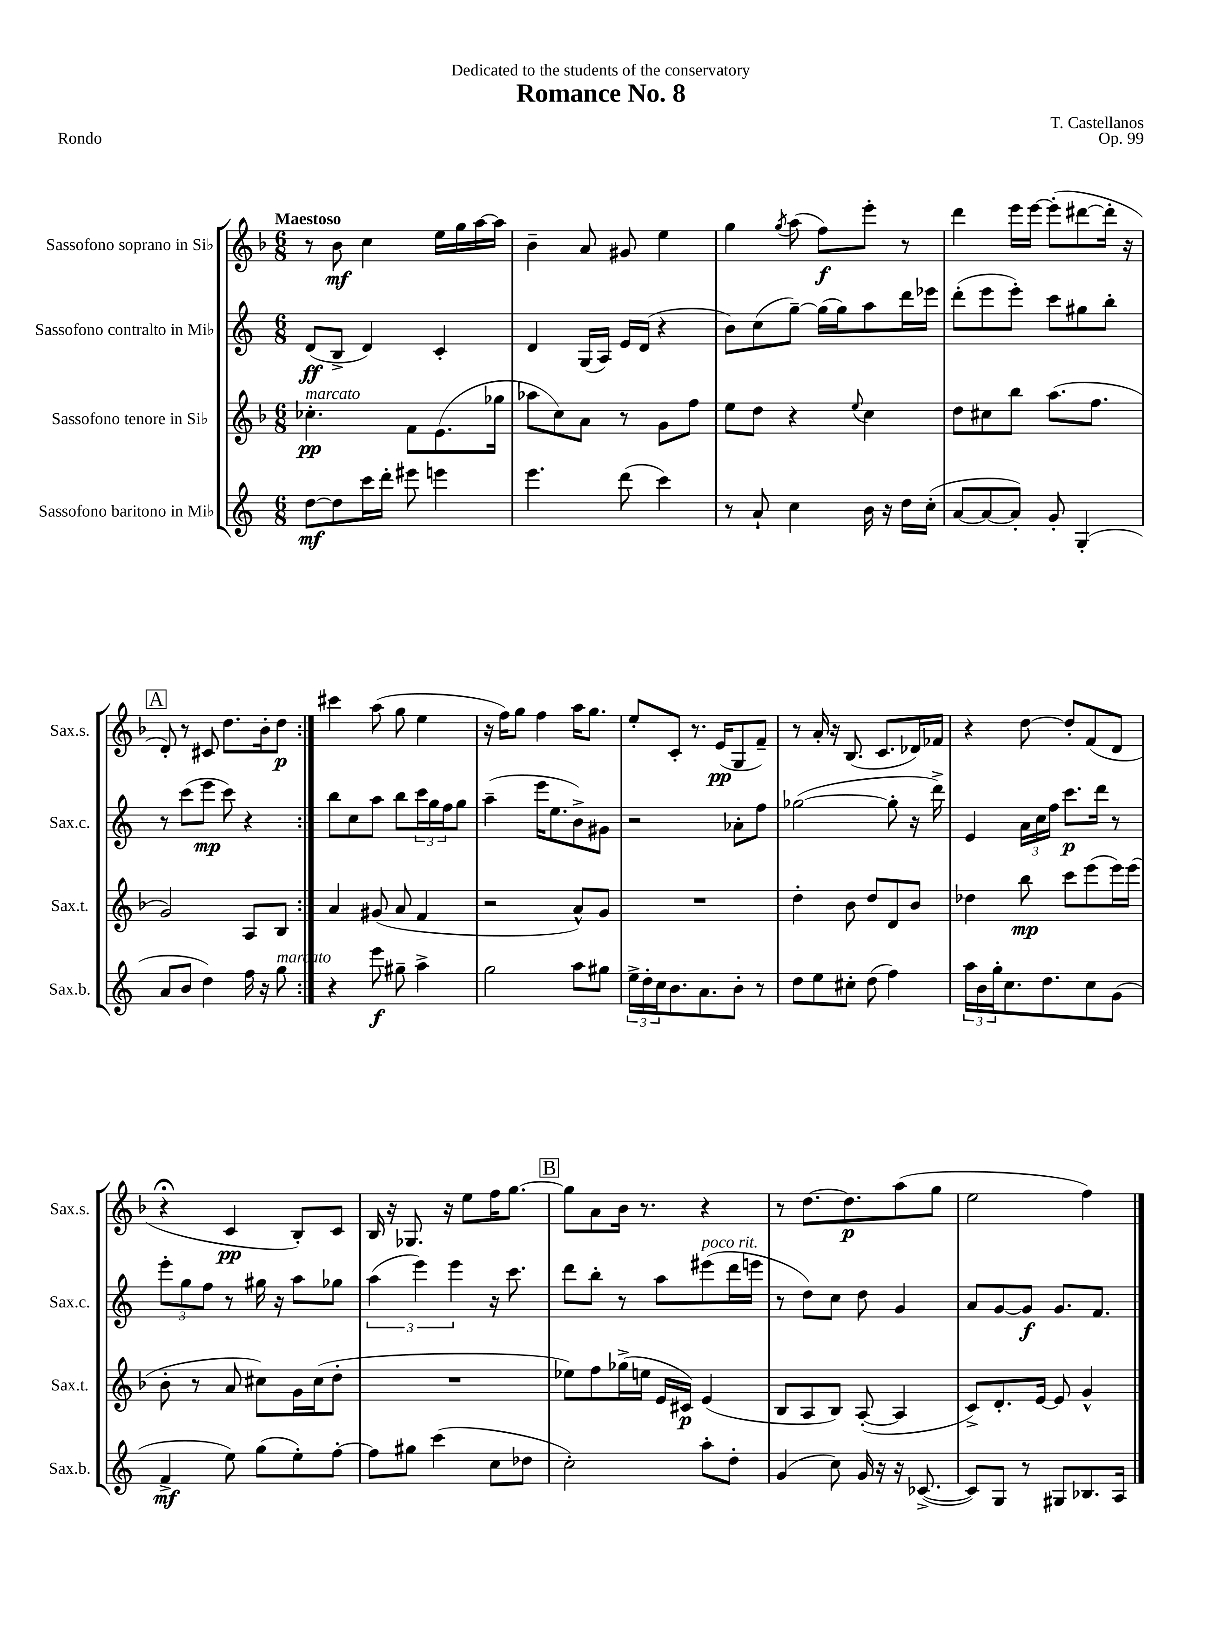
\header { title = "Romance No. 8" composer = "T. Castellanos" dedication = "Dedicated to the students of the conservatory" opus = "Op. 99" piece = "Rondo" }
<<
\new StaffGroup <<
\new Staff = "s0" \with { instrumentName = "Sassofono soprano in Sib" shortInstrumentName = "Sax.s." } {
    \clef treble \key f \major \numericTimeSignature \time 6/8 \tempo "Maestoso"
    \repeat volta 2 { r8 bes'8\mf c''4 e''16 g''16 a''16~ a''16 |
    bes'4-- a'8 gis'8 e''4 |
    g''4 \acciaccatura { g''8 } a''8( f''8\f) e'''8-. r8 |
    d'''4 e'''16 e'''16~ e'''8-.( dis'''8~ dis'''16-. r16 |
    \mark \markup { \box "A" } d'8-.) r8 cis'8 d''8. bes'16-. d''8\p | }
    cis'''4 a''8( g''8 e''4 |
    r16 f''16) g''8 f''4 a''16 g''8. |
    e''8-. c'8-. r8. e'16\pp( g8 f'8--) |
    r8 a'16-. r16 bes8.( c'8. des'16) fes'16 |
    r4 d''8~ d''8-. f'8( d'8 |
    r4\fermata c'4\pp bes8-.) c'8 |
    bes16 r16 ges8. r16 e''8 f''16 g''8.~ |
    \mark \markup { \box "B" } g''8 a'8 bes'16 r8. r4 |
    r8 d''8.~ d''8.\p a''8( g''8 |
    e''2 f''4) \bar "|." |
}
\new Staff = "s1" \with { instrumentName = "Sassofono contralto in Mib" shortInstrumentName = "Sax.c." } {
    \clef treble \key c \major \numericTimeSignature \time 6/8
    \repeat volta 2 { d'8\ff( b8-> d'4) c'4-. |
    d'4 g16( a16) e'16 d'16( r4 |
    b'8) c''8( g''8~--) g''16( g''16) a''8 d'''16 ees'''16 |
    d'''8-.( e'''8 e'''8-.) c'''8 gis''8 b''8-. |
    \mark \markup { \box "A" } r8 c'''8( e'''8\mp c'''8) r4 | }
    b''8 c''8 a''8 b''8 \tuplet 3/2 { c'''16 g''16 f''16 } g''8 |
    a''4--( e'''16 e''8. b'8->) gis'8 |
    r2 aes'8-. f''8 |
    ges''2~( ges''8-. r16 d'''16->) |
    e'4 \tuplet 3/2 { a'16 c''16 f''16 } c'''8.\p d'''16 r8 |
    \tuplet 3/2 { e'''8-. g''8 f''8 } r8 gis''16 r16 a''8 ges''8 |
    \tuplet 3/2 { a''4( e'''4) e'''4 } r16 c'''8. |
    \mark \markup { \box "B" } d'''8 b''8-. r8 a''8 eis'''8^\markup { \italic "poco rit." }( d'''16 e'''16 |
    r8 d''8) c''8 d''8 g'4 |
    a'8 g'8~ g'8\f g'8. f'8. \bar "|." |
}
\new Staff = "s2" \with { instrumentName = "Sassofono tenore in Sib" shortInstrumentName = "Sax.t." } {
    \clef treble \key f \major \numericTimeSignature \time 6/8
    \repeat volta 2 { ces''4.-.\pp^\markup { \italic "marcato" } f'8 e'8.( ges''16 |
    aes''8 c''8) a'8 r8 g'8 f''8 |
    e''8 d''8 r4 \appoggiatura { e''8 } c''4 |
    d''8 cis''8 bes''8 a''8.( f''8. |
    \mark \markup { \box "A" } g'2) a8 bes8 | }
    a'4 gis'8( a'8 f'4 |
    r2 a'8-^) g'8 |
    R2. |
    d''4-. bes'8 d''8 d'8 bes'8 |
    des''4 bes''8\mp c'''8 e'''8( e'''16) e'''16( |
    bes'8-. r8 a'8 cis''8) g'16 cis''16( d''8-. |
    R2. |
    \mark \markup { \box "B" } ees''8) f''8 ges''16->( e''16 e'16 cis'16\p) e'4( |
    bes8 a8 bes8) a8~-.( a4 |
    c'8->) d'8.-. e'16~ e'8 g'4-^ \bar "|." |
}
\new Staff = "s3" \with { instrumentName = "Sassofono baritono in Mib" shortInstrumentName = "Sax.b." } {
    \clef treble \key c \major \numericTimeSignature \time 6/8
    \repeat volta 2 { d''8~\mf d''8 c'''16 d'''16-. eis'''8 e'''4 |
    e'''4. d'''8( c'''4) |
    r8 a'8-! c''4 b'16 r16 d''16 c''16-.( |
    a'8~ a'8~ a'8-.) g'8-. g4-.( |
    \mark \markup { \box "A" } a'8 b'8 d''4) f''16 r16 g''8^\markup { \italic "marcato" } | }
    r4 e'''8\f gis''8-- a''4-> |
    g''2 a''8 gis''8 |
    \tuplet 3/2 { e''16-> d''16-. c''16 } b'8. a'8. b'8-. r8 |
    d''8 e''8 cis''8-. d''8( f''4) |
    \tuplet 3/2 { a''16 b'16 g''16-. } c''8. d''8. c''8 g'8( |
    f'4->\mf e''8) g''8( e''8-.) f''8~-. |
    f''8 gis''8 c'''4( c''8 des''8 |
    \mark \markup { \box "B" } c''2-.) a''8-. d''8-. |
    g'4( c''8) g'16 r16 r16 ces'8.~->( |
    ces'8) g8 r8 gis8 bes8. a16 \bar "|." |
}
>>
>>
\layout { \context { \Score \remove "Bar_number_engraver" } }
